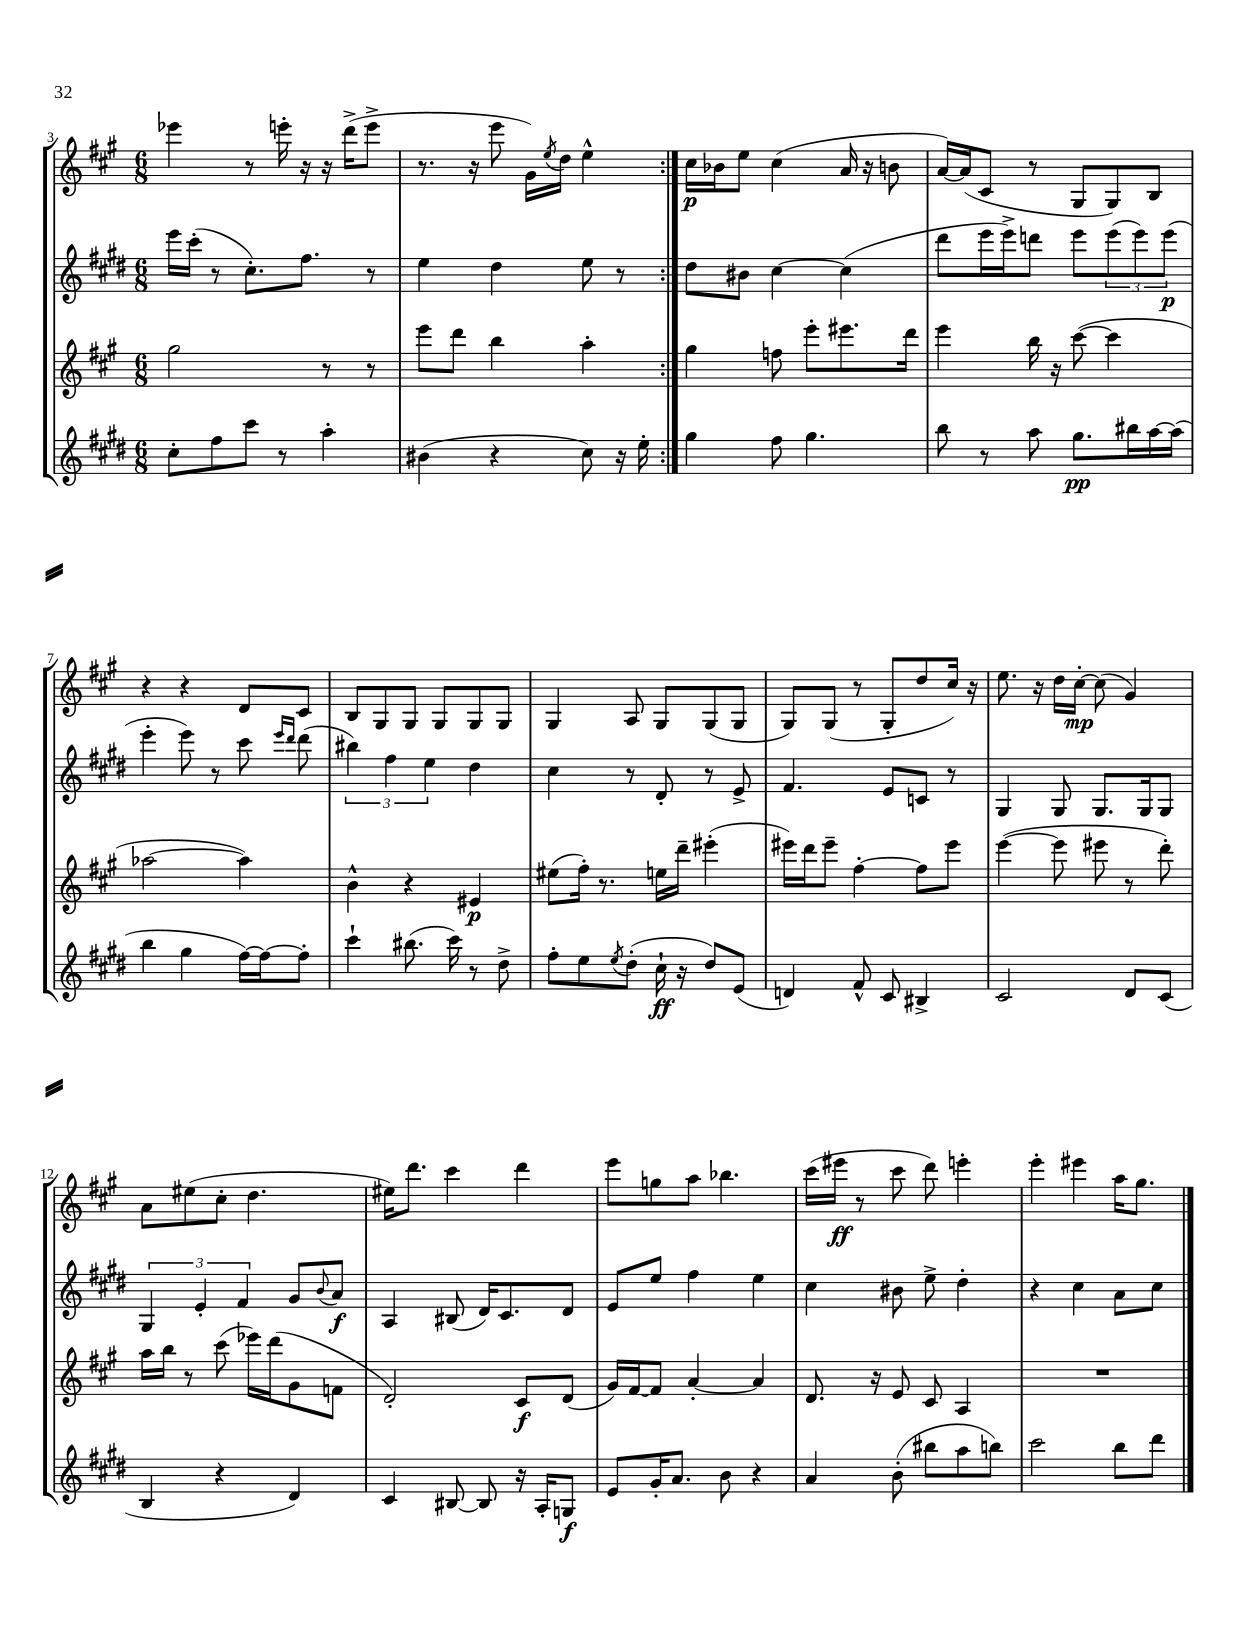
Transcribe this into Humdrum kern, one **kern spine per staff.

**kern	**kern	**kern	**kern
*staff4	*staff3	*staff2	*staff1
*clefG2	*clefG2	*clefG2	*clefG2
*k[f#c#g#d#]	*k[f#c#g#]	*k[f#c#g#d#]	*k[f#c#g#]
*M6/8	*M6/8	*M6/8	*M6/8
8cc#'	2gg#	16eee	4eee-
.	.	(16ccc#'	.
8ff#	.	8r	.
8ccc#	.	8.cc#')	8r
8r	.	.	16eee'
.	.	8.ff#	16r
4aa'	8r	.	16r
.	.	.	(16ddd^
.	8r	8r	8eee^
=	=	=	=
(4b#	8eee	4ee	8.r
.	8ddd	.	.
.	.	.	16r
4r	4bb	4dd#	8eee
.	.	.	16g#)
.	.	.	8qee
.	.	.	16dd
8cc#)	4aa'	8ee	4ee^^
16r	.	8r	.
16ee'	.	.	.
=:|!	=:|!	=:|!	=:|!
4gg#	4gg#	8dd#	16cc#
.	.	.	16b-
.	.	8b#	8ee
8ff#	8ff	[4cc#	(4cc#
4.gg#	8eee'	.	.
.	8.eee#	(4cc#]	16a
.	.	.	16r
.	.	.	8b
.	16ddd	.	.
=	=	=	=
8bb	4eee	8ddd#	[16a)
.	.	.	(16a]
8r	.	16eee	8c#
.	.	16eee^)	.
8aa	16bb	8ddd	8r
.	16r	.	.
8.gg#	([8ccc#	8eee	8G#
.	4ccc#]	(12eee	8G#)
16bb#	.	.	.
.	.	12eee)	.
[16aa	.	.	8B
.	.	(12eee	.
(16aa]	.	.	.
=	=	=	=
4bb	[2aa-	4eee'	4r
4gg#	.	8eee)	4r
.	.	8r	.
[16ff#)	4aa-])	8ccc#	8d
16ff#_	.	.	.
.	.	16qqeee	.
.	.	16qqddd#	.
8ff#']	.	(8ddd#	8c#
=	=	=	=
4ccc#`	4b^^	6bb#)	8B
.	.	.	8G#
.	.	6ff#	.
(8.bb#	4r	.	8G#
.	.	6ee	.
.	.	.	8G#
16ccc#)	.	.	.
8r	4e#	4dd#	8G#
8dd#^	.	.	8G#
=	=	=	=
8ff#'	(8ee#	4cc#	4G#
8ee	16ff#')	.	.
.	8.r	.	.
8qee	.	.	.
(8dd#'	.	8r	8A
16cc#`	16ee	8d#'	8G#
16r	16ddd~	.	.
8dd#)	(4eee#'	8r	(8G#
(8e	.	8e^	8G#
=	=	=	=
4d)	16eee#)	4.f#	8G#)
.	16ddd	.	.
.	8eee#~	.	(8G#
8f#^^	[4ff#'	.	8r
8c#	.	8e	8G#'
4B#^	8ff#]	8c	8dd
.	8eee#	8r	16cc#)
.	.	.	16r
=	=	=	=
2c#	([4eee	4G#	8.ee
.	.	.	16r
.	8eee]	8G#	16dd
.	.	.	[16cc#'
.	8eee#	8.G#	(8cc#]
8d#	8r	.	4g#)
.	.	16G#	.
(8c#	8ddd')	8G#	.
=	=	=	=
4B	16aa	6G#	8a
.	16bb	.	.
.	8r	.	(8ee#
.	.	6e'	.
4r	(8ccc#	.	8cc#'
.	.	6f#	.
.	16eee-)	.	4.dd
.	(16ddd	.	.
4d#)	8g#	8g#	.
.	.	8qqb	.
.	8f	8a	.
=	=	=	=
4c#	2d')	4A	16ee#)
.	.	.	8.ddd
[8B#	.	(8B#	4ccc#
8B#]	.	16d#)	.
.	.	8.c#	.
16r	8c#	.	4ddd
16A'	.	.	.
8G	(8d	8d#	.
=	=	=	=
8e	16g#)	8e	8eee
.	[16f#	.	.
16g#'	8f#]	8ee	8gg
8.a	.	.	.
.	[4a'	4ff#	8aa
8b	.	.	4.bb-
4r	4a]	4ee	.
=	=	=	=
4a	8.d	4cc#	(16ccc#
.	.	.	16eee#
.	.	.	8r
.	16r	.	.
(8b'	8e	8b#	8ccc#
8bb#	8c#	8ee^	8ddd)
8aa	4A	4dd#'	4eee'
8bb)	.	.	.
=	=	=	=
2ccc#	2.r	4r	4eee'
.	.	4cc#	4eee#
8bb	.	8a	16aa
.	.	.	8.gg#
8ddd#	.	8cc#	.
==	==	==	==
*-	*-	*-	*-
